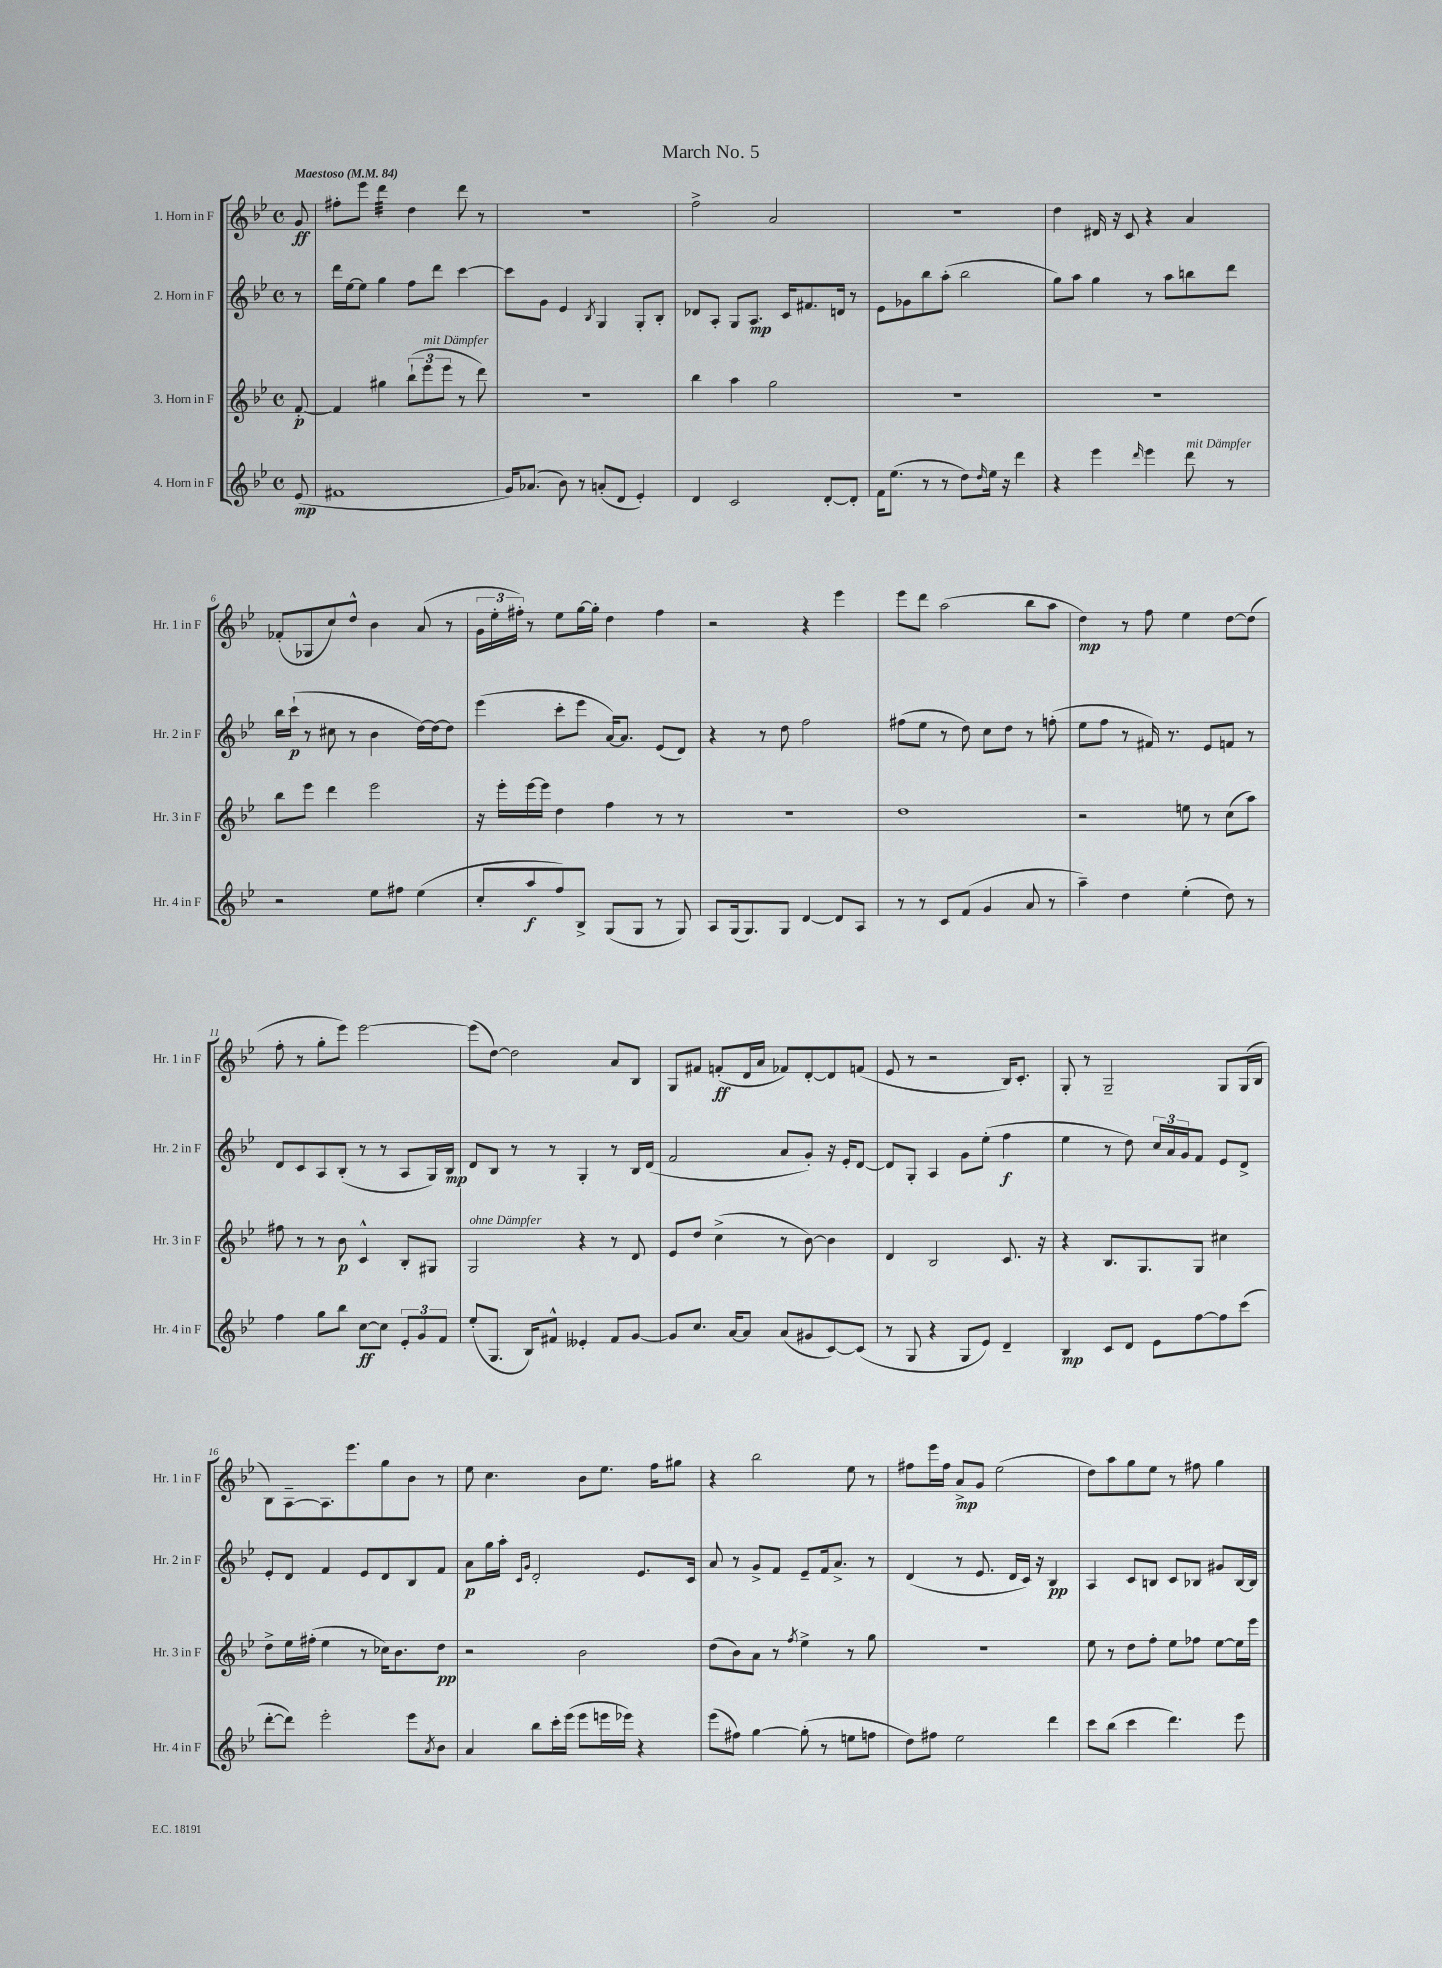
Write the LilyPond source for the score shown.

\header { title = "March No. 5" }
<<
\new StaffGroup <<
\new Staff = "s0" \with { instrumentName = "1. Horn in F" shortInstrumentName = "Hr. 1 in F" } {
    \clef treble \key bes \major \defaultTimeSignature \time 4/4 \partial 8 \tempo "Maestoso" 4 = 84
    g'8\ff |
    fis''8-. ees'''8 d'''4:32 d''4 d'''8 r8 |
    R1 |
    f''2-> a'2 |
    R1 |
    d''4 dis'16 r16 c'8 r4 a'4 |
    fes'8-.( ges8 c''8) d''8-^ bes'4 a'8( r8 |
    \tuplet 3/2 { g'16 ees''16-. fis''16-.) } r8 ees''8 g''16~ g''16-. d''4 fis''4 |
    r2 r4 ees'''4 |
    ees'''8 d'''8 a''2( bes''8 a''8 |
    d''4\mp) r8 f''8 ees''4 d''8~ d''8( |
    f''8-. r8 g''8-. ees'''8) ees'''2~ |
    ees'''8( d''8~) d''2 a'8 bes8 |
    g8 fis'8 f'8-.\ff( d'16 a'16 fes'8) d'8~-. d'8 f'8( |
    ees'8 r8 r2 bes16) c'8.-. |
    g8-. r8 g2-- g8 g16( bes16 |
    bes8) a8~-- a8. ees'''8. g''8 bes'8 r8 |
    ees''8 c''4. bes'8 ees''8. f''16 gis''8 |
    r4 bes''2 ees''8 r8 |
    fis''8 ees'''16 fis''16 a'8->\mp g'8 ees''2( |
    d''8) a''8 g''8 ees''8 r8 fis''8 g''4 \bar "|." |
}
\new Staff = "s1" \with { instrumentName = "2. Horn in F" shortInstrumentName = "Hr. 2 in F" } {
    \clef treble \key bes \major \defaultTimeSignature \time 4/4 \partial 8
    r8 |
    d'''16 ees''16~ ees''8 g''4 f''8 d'''8 c'''4~ |
    c'''8 g'8 ees'4 \acciaccatura { bes8 } g4 g8-. bes8-. |
    des'8 a8-. g8 a8.\mp c'16 fis'8. d'16 r8 |
    ees'8 ges'8 bes''8 a''8-.( bes''2 |
    g''8) a''8 g''4 r8 a''8 b''8 d'''8 |
    bes''16 c'''16-!\p( r8 cis''8 r8 bes'4 d''16~) d''16~ d''8 |
    ees'''4( c'''8-. ees'''8 a'16~) a'8. ees'8( d'8) |
    r4 r8 d''8 f''2 |
    fis''8( ees''8 r8 d''8) c''8 d''8 r8 f''8-.( |
    ees''8 f''8 r8 fis'16) r8. ees'8 f'8 r8 |
    d'8 c'8 a8 bes8-.( r8 r8 a8 g16) bes16\mp |
    d'8 bes8 r8 r8 g4-. r8 bes16 d'16( |
    f'2 a'8 g'8-.) r16 ees'16-. d'8~ |
    d'8 g8-. a4 g'8 ees''8-.( f''4\f |
    ees''4 r8 d''8) \tuplet 3/2 { c''16 a'16 g'16 } f'8 ees'8 d'8-> |
    ees'8-. d'8 f'4 ees'8 d'8 bes8 f'8 |
    a'8\p g''16 a''16-. \grace { c'16 g'16 } d'2-. ees'8. c'16 |
    a'8 r8 g'8-> f'8 ees'8-- f'16 a'8.-> r8 |
    d'4( r8 ees'8. d'16 c'16) r16 bes4\pp |
    a4 c'8 b8 c'8 bes8 gis'8 bes16~ bes16 \bar "|." |
}
\new Staff = "s2" \with { instrumentName = "3. Horn in F" shortInstrumentName = "Hr. 3 in F" } {
    \clef treble \key bes \major \defaultTimeSignature \time 4/4 \partial 8
    f'8~-.\p |
    f'4 gis''4 \tuplet 3/2 { bes''8-!( ees'''8^\markup { \italic "mit Dämpfer" } ees'''8 } r8 d'''8) |
    r1 |
    bes''4 a''4 g''2 |
    R1 |
    R1 |
    bes''8 ees'''8 d'''4 ees'''2 |
    r16 ees'''16-. ees'''16~ ees'''16 d''4 f''4 r8 r8 |
    R1 |
    d''1 |
    r2 e''8 r8 c''8( a''8) |
    fis''8 r8 r8 bes'8\p c'4-^ bes8-. gis8 |
    g2^\markup { \italic "ohne Dämpfer" } r4 r8 d'8 |
    ees'8 d''8 c''4->( r8 bes'8~) bes'4 |
    d'4 bes2 c'8. r16 |
    r4 bes8. g8. g8 cis''4 |
    d''8-> ees''16 fis''16-.( ees''4 r8 ces''16) bes'8. d''8\pp |
    r2 bes'2 |
    d''8( bes'8) a'8 r8 \acciaccatura { f''8 } ees''4-> r8 g''8 |
    R1 |
    ees''8 r8 d''8 f''8-. ees''8 fes''8 ees''8~ ees''16 ees'''16 \bar "|." |
}
\new Staff = "s3" \with { instrumentName = "4. Horn in F" shortInstrumentName = "Hr. 4 in F" } {
    \clef treble \key bes \major \defaultTimeSignature \time 4/4 \partial 8
    ees'8\mp( |
    fis'1 |
    g'16) aes'8.( bes'8) r8 a'8-.( d'8 ees'4-.) |
    d'4 c'2 d'8~-. d'8-. |
    f'16 ees''8.( r8 r8 d''8) \grace { d''16 } ees''16 r16 d'''4 |
    r4 ees'''4 \grace { d'''16 } ees'''4 d'''8^\markup { \italic "mit Dämpfer" } r8 |
    r2 ees''8 fis''8 ees''4( |
    c''8-. a''8\f f''8) bes8-> g8( g8 r8 g8) |
    a8 g16( g8.) g8 d'4~ d'8 a8 |
    r8 r8 c'8 f'8( g'4 a'8 r8 |
    a''4--) d''4 ees''4-.( d''8) r8 |
    f''4 g''8 bes''8 c''8~\ff c''8 \tuplet 3/2 { ees'8-. g'8 f'8 } |
    ees''8-.( g8. bes16) fis'8-^ eeses'4-. fis'8 g'8~ |
    g'8 c''8. a'16~ a'8 a'8( gis'8 c'8~) c'8( |
    r8 g8 r4 g8 ees'8) d'4-- |
    bes4\mp c'8 d'8 ees'8 f''8~ f''8 c'''8( |
    d'''8~-. d'''8) ees'''2-. ees'''8 \acciaccatura { a'8 } bes'8 |
    a'4 bes''8 c'''16-. ees'''16( ees'''8 e'''16 ees'''16) r4 |
    ees'''8( fis''8) g''4~ g''8-.( r8 e''8 f''8 |
    d''8) fis''8 ees''2 d'''4 |
    c'''8 bes''8( c'''4 d'''4.) ees'''8 \bar "|." |
}
>>
>>
